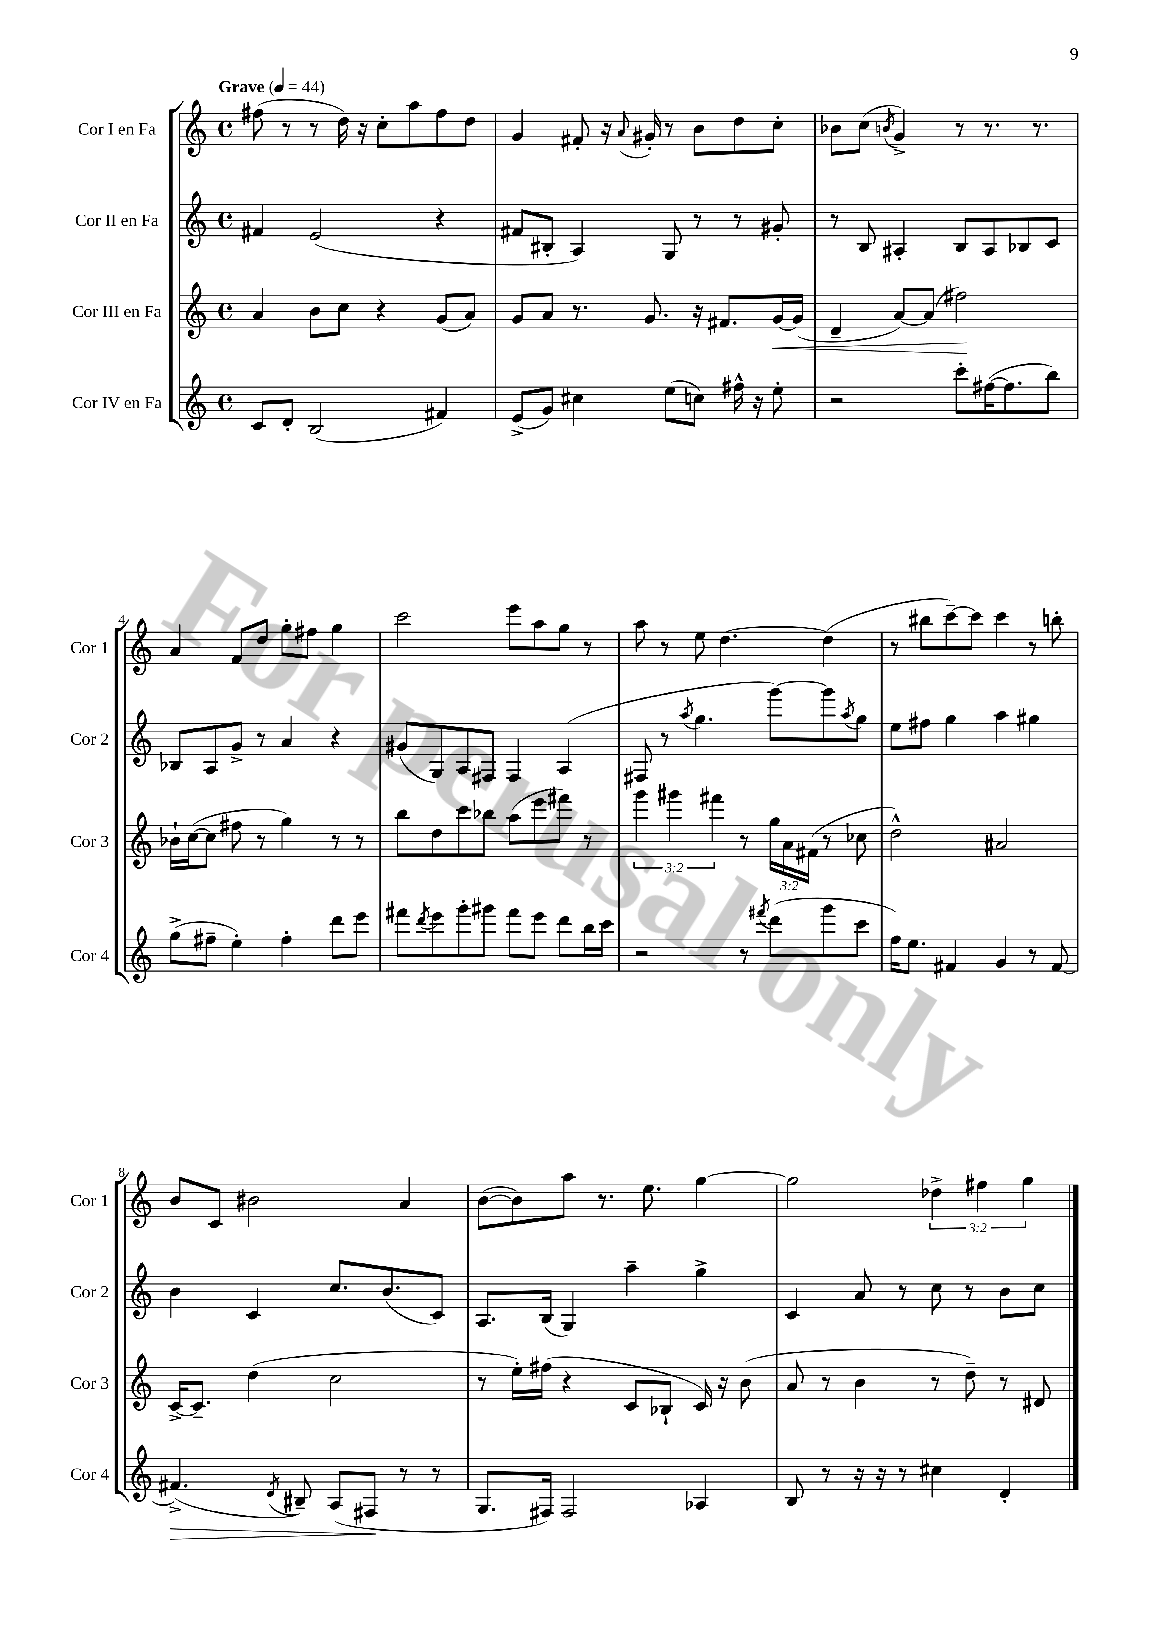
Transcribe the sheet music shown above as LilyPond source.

<<
\new StaffGroup <<
\new Staff = "s0" \with { instrumentName = "Cor I en Fa" shortInstrumentName = "Cor 1" } {
    \clef treble \key c \major \defaultTimeSignature \time 4/4 \override Staff.TupletNumber.text = #tuplet-number::calc-fraction-text \tempo "Grave" 4 = 44
    fis''8( r8 r8 d''16) r16 c''8-. a''8 fis''8 d''8 |
    g'4 fis'8-. r16 \appoggiatura { a'8 } gis'16-. r8 b'8 d''8 c''8-. |
    bes'8 c''8( \acciaccatura { b'8 } g'4->) r8 r8. r8. |
    a'4 f'8 d''8 g''8-. fis''8 g''4 |
    c'''2 e'''8 a''8 g''8 r8 |
    a''8 r8 e''8 d''4.~ d''4( |
    r8 bis''8 c'''8~--) c'''8 c'''4 r8 b''8-. |
    b'8 c'8 bis'2 a'4 |
    b'8~( b'8) a''8 r8. e''8. g''4~ |
    g''2 \tuplet 3/2 { des''4-> fis''4 g''4 } \bar "|." |
}
\new Staff = "s1" \with { instrumentName = "Cor II en Fa" shortInstrumentName = "Cor 2" } {
    \clef treble \key c \major \defaultTimeSignature \time 4/4
    fis'4 e'2( r4 |
    fis'8 bis8-. a4) g8 r8 r8 gis'8-. |
    r8 b8 ais4-. b8 ais8 bes8 c'8 |
    bes8 a8 g'8-> r8 a'4 r4 |
    gis'8( g8) a8 fis8 fis4 a4( |
    fis8 r8 \acciaccatura { a''8 } g''4. g'''8~) g'''8 \acciaccatura { a''8 } g''8 |
    e''8 fis''8 g''4 a''4 gis''4 |
    b'4 c'4 c''8. b'8.( c'8) |
    a8. b16( g4) a''4-- g''4-> |
    c'4 a'8 r8 c''8 r8 b'8 c''8 \bar "|." |
}
\new Staff = "s2" \with { instrumentName = "Cor III en Fa" shortInstrumentName = "Cor 3" } {
    \clef treble \key c \major \defaultTimeSignature \time 4/4 \override Staff.TupletNumber.text = #tuplet-number::calc-fraction-text
    a'4 b'8 c''8 r4 g'8( a'8) |
    g'8 a'8 r8. g'8. r16 fis'8. g'16~\< g'16( |
    d'4-- a'8~) a'8( fis''2\!) |
    bes'16-! c''16~( c''8 fis''8 r8 g''4) r8 r8 |
    b''8 d''8 c'''8 bes''8 a''8( e'''8 fis'''8) r8 |
    \tuplet 3/2 { g'''4 gis'''4 fis'''4 } r8 \tuplet 3/2 { g''16 a'16 fis'16( } r8 ces''8 |
    d''2-^) ais'2 |
    c'16~-> c'8.-- d''4( c''2 |
    r8 e''16-.) fis''16( r4 c'8 bes8-! c'16) r16 b'8( |
    a'8 r8 b'4 r8 d''8--) r8 dis'8 \bar "|." |
}
\new Staff = "s3" \with { instrumentName = "Cor IV en Fa" shortInstrumentName = "Cor 4" } {
    \clef treble \key c \major \defaultTimeSignature \time 4/4
    c'8 d'8-. b2( fis'4) |
    e'8->( g'8) cis''4 e''8( c''8) fis''16-^ r16 e''8-. |
    r2 c'''8-. fis''16~( fis''8. b''8) |
    g''8->( fis''8-- e''4-.) fis''4-. d'''8 e'''8 |
    fis'''8 \acciaccatura { d'''8 } e'''8 g'''8-. gis'''8 fis'''8 e'''8 d'''8 b''16 c'''16 |
    r2 r8 \acciaccatura { fis'''8 } d'''8( g'''8 c'''8 |
    f''16) e''8. fis'4 g'4 r8 fis'8~ |
    fis'4.->\>( \acciaccatura { d'8 } bis8--) a8( fis8\! r8 r8 |
    g8. fis16) fis2 aes4 |
    b8 r8 r16 r16 r8 cis''4 d'4-. \bar "|." |
}
>>
>>
